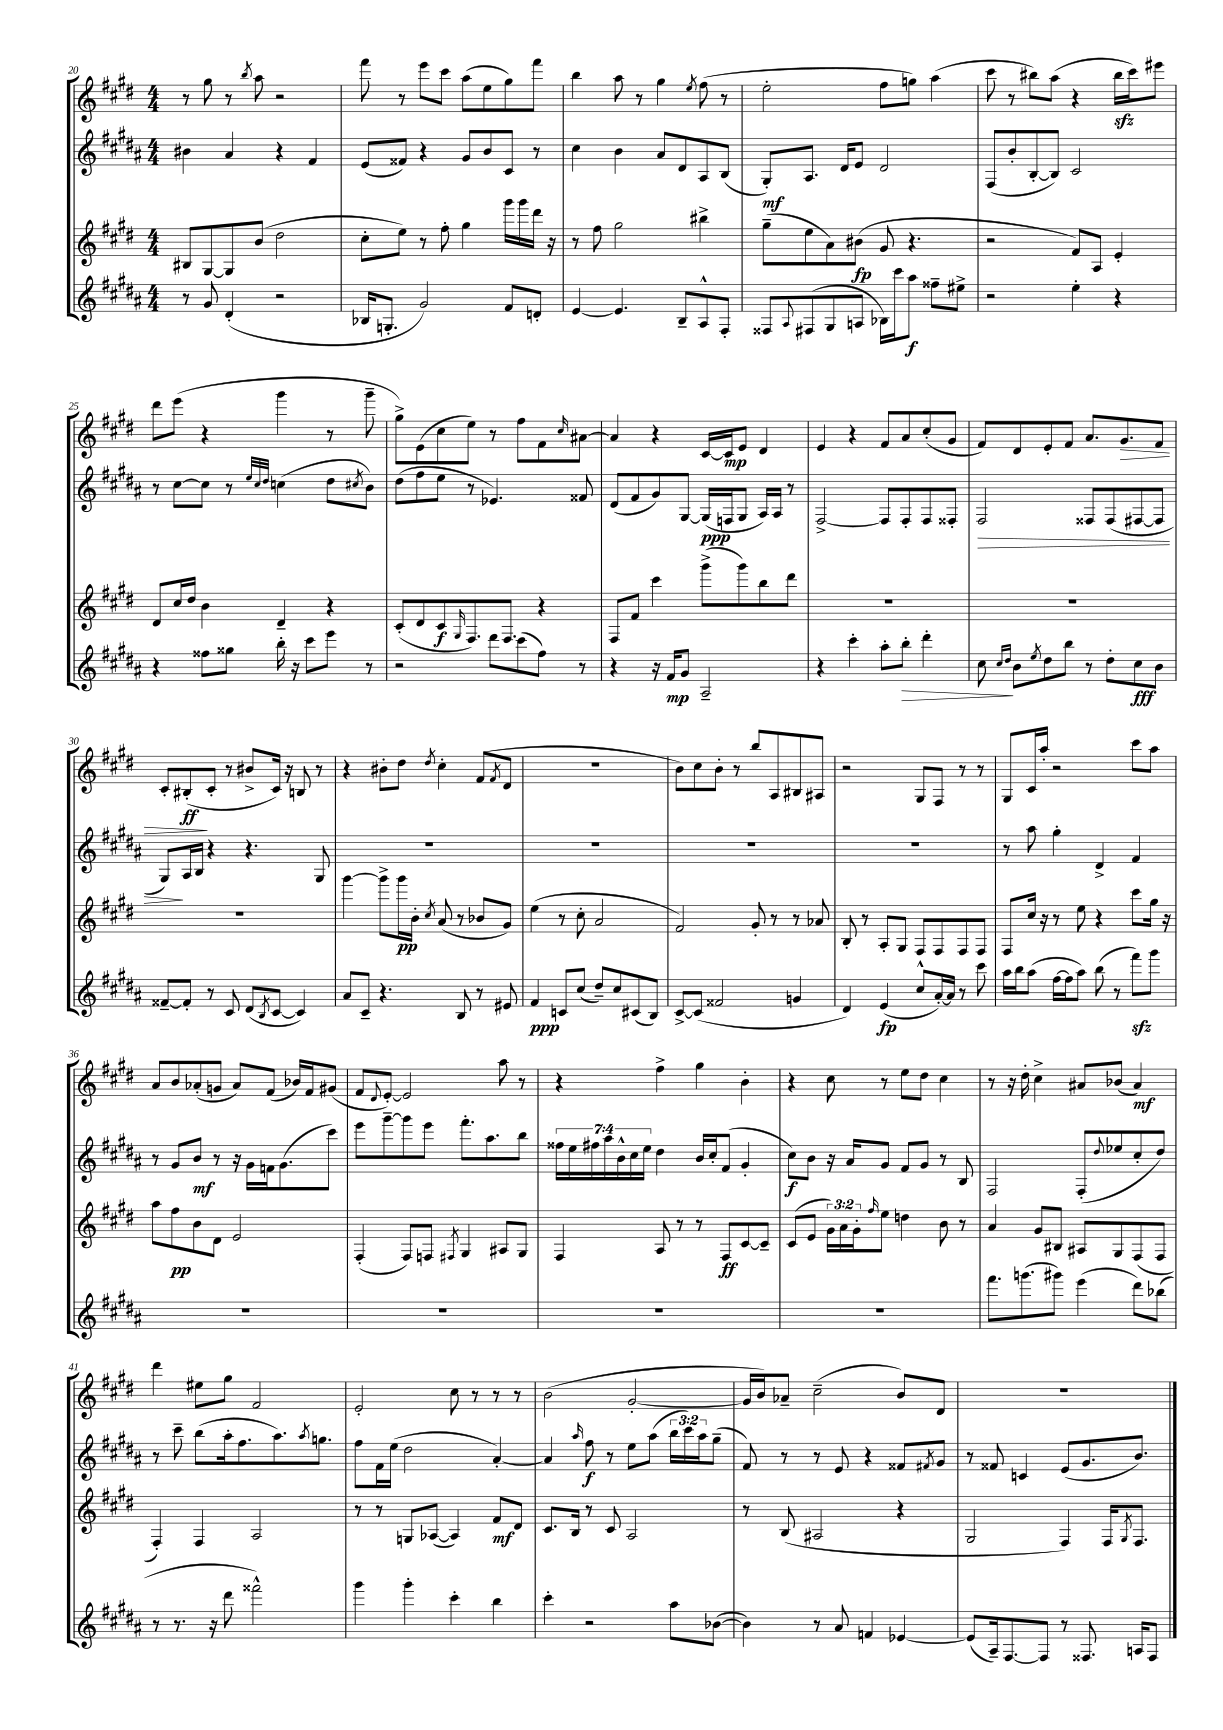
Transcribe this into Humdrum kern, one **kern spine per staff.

**kern	**kern	**kern	**kern
*staff4	*staff3	*staff2	*staff1
*clefG2	*clefG2	*clefG2	*clefG2
*k[f#c#g#d#a#]	*k[f#c#g#d#]	*k[f#c#g#d#a#]	*k[f#c#g#d#]
*M4/4	*M4/4	*M4/4	*M4/4
8r	8B#	4b#	8r
8g#	[8G#	.	8gg#
(4d#'	8G#]	4a#	8r
.	.	.	8qbb
.	(8b	.	8aa
2r	2dd#	4r	2r
.	.	4f#	.
=	=	=	=
16B-	8cc#'	(8e	8fff#
8.G'	.	.	.
.	8ee)	8f##)	8r
2g#)	8r	4r	8eee
.	8ff#'	.	8ccc#
.	4gg#	8g#	(8aa
.	.	8b	8ee
8f#	16ggg#	8c#	8gg#)
.	16ggg#	.	.
8d'	16ddd#	8r	8fff#
.	16r	.	.
=	=	=	=
[4e	8r	4cc#	4bb
.	8ff#	.	.
4.e]	2gg#	4b	8aa
.	.	.	8r
.	.	8a#	4gg#
8B~	.	8d#	.
.	.	.	8qee
8A#^^	4bb#^	8A#	(8ff#
8F#'	.	(8B	8r
=	=	=	=
8F##	(8gg#~	8G#')	2ee'
8qqA#	.	.	.
(8F#	8ee	8.A#	.
8G#	8a)	.	.
.	.	16d#	.
8A	(8b#	8e	.
16B-)	8g#	2d#	8ff#
16ccc#	.	.	.
8aa#	4.r	.	8gg)
8ff##~	.	.	(4aa
8ee#^	.	.	.
=	=	=	=
2r	2r	(8F#	8ccc#
.	.	8b'	8r
.	.	[8B'	8bb#)
.	.	8B])	(8aa
4ee'	8f#)	2c#	4r
.	8A	.	.
4r	4e'	.	16bb#
.	.	.	16ccc#)
.	.	.	8eee#
=	=	=	=
4r	8d#	8r	8ddd#
.	16cc#	[8cc#	(8eee
.	16dd#	.	.
8ff##	4b	8cc#]	4r
8gg##	.	8r	.
.	.	32qqee	.
.	.	32qqcc#	.
.	.	32qqdd#	.
16bb'	4d#~	(4cc	4ggg#
16r	.	.	.
8ccc#	.	.	.
8eee	4r	8dd#	8r
.	.	8qcc#	.
8r	.	8b)	8ggg#~
=	=	=	=
2r	(8c#'	(8dd#	8gg#^)
.	8d#	8ff#	(8e
.	8c#	8ee	8cc#
.	16qqG#	.	.
.	8.F#)	8r	8ee)
8ddd#	.	4.e-)	8r
.	8.F#	.	.
(8ccc#	.	.	8ff#
8ff#)	4r	.	8f#
.	.	.	16qqcc#
8r	.	8f##	[8a#
=	=	=	=
4r	8F#	(8d#	4a#]
.	8f#	8f#	.
16r	4ccc#	8g#)	4r
16f#	.	.	.
8g#	.	[8G#	.
2A#~	(8ggg#^	(16G#]	[16c#
.	.	16F	16c#]
.	8ggg#)	8G#	8e
.	8bb	16A#)	4d#
.	.	16A#	.
.	8ddd#	8r	.
=	=	=	=
4r	1r	[2F#^	4e
4ccc#'	.	.	4r
8aa#'	.	8F#]	8f#
8bb'	.	8F#'	8a
4ddd#'	.	8F#	(8cc#'
.	.	8F##'	8g#
=	=	=	=
8cc#	1r	2F#	8f#)
16qqcc#	.	.	.
16qqdd#	.	.	.
8b	.	.	8d#
8qee	.	.	.
8dd#	.	.	8e'
8bb	.	.	8f#
8r	.	8F##	8.a
8dd#'	.	(8F##	.
.	.	.	8.g#
8cc#	.	[8F#	.
8b	.	8F#]	8f#
=	=	=	=
[8f##~	1r	8G#)	8c#'
8f##']	.	16A#	(8B#'
.	.	16B	.
8r	.	4r	8c#'
8c#	.	.	8r
(8d#	.	4.r	8b#^
8qB	.	.	.
[8c#	.	.	16c#)
.	.	.	16r
4c#])	.	.	8B
.	.	8G#	8r
=	=	=	=
8a#	[4ggg#	1r	4r
8c#~	.	.	.
4.r	8ggg#^]	.	8b#'
.	16ggg#	.	8dd#
.	16b'	.	.
.	8qcc#	.	8qdd#
.	(8a	.	4cc#'
8B	8r	.	.
8r	8b-	.	(8f#
.	.	.	8qf#
8e#	8g#)	.	8d#
=	=	=	=
4f#	(4ee	1r	1r
8c	8r	.	.
(8cc#	8cc#'	.	.
8dd#~)	2a	.	.
8cc#	.	.	.
(8c#	.	.	.
8B)	.	.	.
=	=	=	=
[8c#^	2f#)	1r	8b)
(8c#]	.	.	8cc#
2f##	.	.	8b'
.	.	.	8r
.	8g#'	.	8bb
.	8r	.	8A
4g	8r	.	8B#
.	8a-	.	8A#
=	=	=	=
4d#)	8B'	1r	2r
.	8r	.	.
(4e	8A'	.	.
.	8G#	.	.
8cc#^^	8F#	.	8G#
[16a#')	8F#	.	8F#
16a#]	.	.	.
8r	8F#	.	8r
8ccc#	8F#	.	8r
=	=	=	=
16aa#	8F#	8r	8G#
16bb	.	.	.
(8aa#	16cc#	8aa#	16c#
.	16r	.	16aa'
[16ff#	8r	4gg#'	2r
16ff#]	.	.	.
8aa#)	8ee	.	.
(8bb	4r	4d#^	.
8r	.	.	.
8fff#)	8ccc#	4f#	8ccc#
8ggg#	16gg#	.	8aa
.	16r	.	.
=	=	=	=
1r	8aa	8r	8a
.	8ff#	8g#	8b
.	8b	8b	(8a-'
.	8d#	8r	8g
.	2e	16r	8a-)
.	.	16g#	.
.	.	16f	(8f#
.	.	(8.g#	.
.	.	.	16b-)
.	.	.	16f#
.	.	8ccc#)	(8g#
=	=	=	=
1r	(4F#'	8eee	8f#
.	.	.	8qqd#
.	.	[8ggg#~	[8e')
.	8F#)	8ggg#]	2e]
.	8F	8eee	.
.	8qF#	.	.
.	4G#	8.fff#'	.
.	.	8.aa#	.
.	8A#	.	8aa
.	8G#	8bb	8r
=	=	=	=
1r	4F#	28ff##	4r
.	.	28ee	.
.	.	28ff#	.
.	.	28aa#	.
.	.	28b^^	.
.	.	28cc#	.
.	.	28ee	.
.	8A	4dd#	4ff#^
.	8r	.	.
.	8r	16b	4gg#
.	.	16cc#'	.
.	8F#	(8f#	.
.	[8c#	4g#'	4b'
.	8c#~]	.	.
=	=	=	=
1r	(8c#	8cc#)	4r
.	8e	8b	.
.	24g#)	16r	8cc#
.	24a	.	.
.	.	16a#	.
.	24g#'	.	.
.	16qqff#	.	.
.	8ee	8g#	8r
.	4dd	8f#	8ee
.	.	8g#	8dd#
.	8b	8r	4cc#
.	8r	8B	.
=	=	=	=
8.fff#	4a	2F#	8r
.	.	.	16r
(8.ggg	.	.	16dd#'
.	8g#	.	4cc#^
8ggg#)	8B#	.	.
(4eee	8A#	(8F#'	8a#
.	.	8qqdd#	.
.	8G#	8ee-	(8b-
8ddd#)	(8F#	8cc#'	4a#)
(8bb-	8F#	8dd#)	.
=	=	=	=
8r	4F#')	8r	4ddd#
8.r	.	8ccc#~	.
.	4F#	(8bb	8ee#
16r	.	.	.
8ddd#	.	16aa#'	8gg#
.	.	8.ff#	.
2fff##^^)	2A	.	2f#
.	.	8.aa#)	.
.	.	8qaa#	.
.	.	8.gg	.
=	=	=	=
4ggg#	8r	8ff#	2e'
.	8r	16f#	.
.	.	(16ee	.
4ggg#'	8G	2dd#	.
.	([8A-	.	.
4ccc#'	4A-])	.	8cc#
.	.	.	8r
4bb	8f#	[4a#')	8r
.	8d#	.	8r
=	=	=	=
4ccc#'	8.c#	4a#]	(2b
.	16B	.	.
.	.	16qqaa#	.
2r	8r	8ff#	.
.	8c#	8r	.
.	2A	8ee	[2g#'
.	.	(8aa#	.
8aa#	.	24bb	.
.	.	24ccc#)	.
.	.	24aa#	.
([8b-	.	(8gg#~	.
=	=	=	=
4b-])	8r	8f#)	16g#]
.	.	.	16b)
.	(8B	8r	8a-~
8r	2A#	8r	(2cc#~
8a#	.	8e	.
4f	.	4r	.
[4e-	4r	8f##	8b)
.	.	8qf#	.
.	.	8g#	8d#
=	=	=	=
(8e-]	2G#	8r	1r
16A#~)	.	8f##	.
[8.F#	.	.	.
.	.	4c	.
8F#]	.	.	.
8r	4F#)	(8e	.
8.F##	.	8.g#	.
.	16F#	.	.
.	8qG#	.	.
16A	8.F#	8.b)	.
8F##	.	.	.
==	==	==	==
*-	*-	*-	*-
